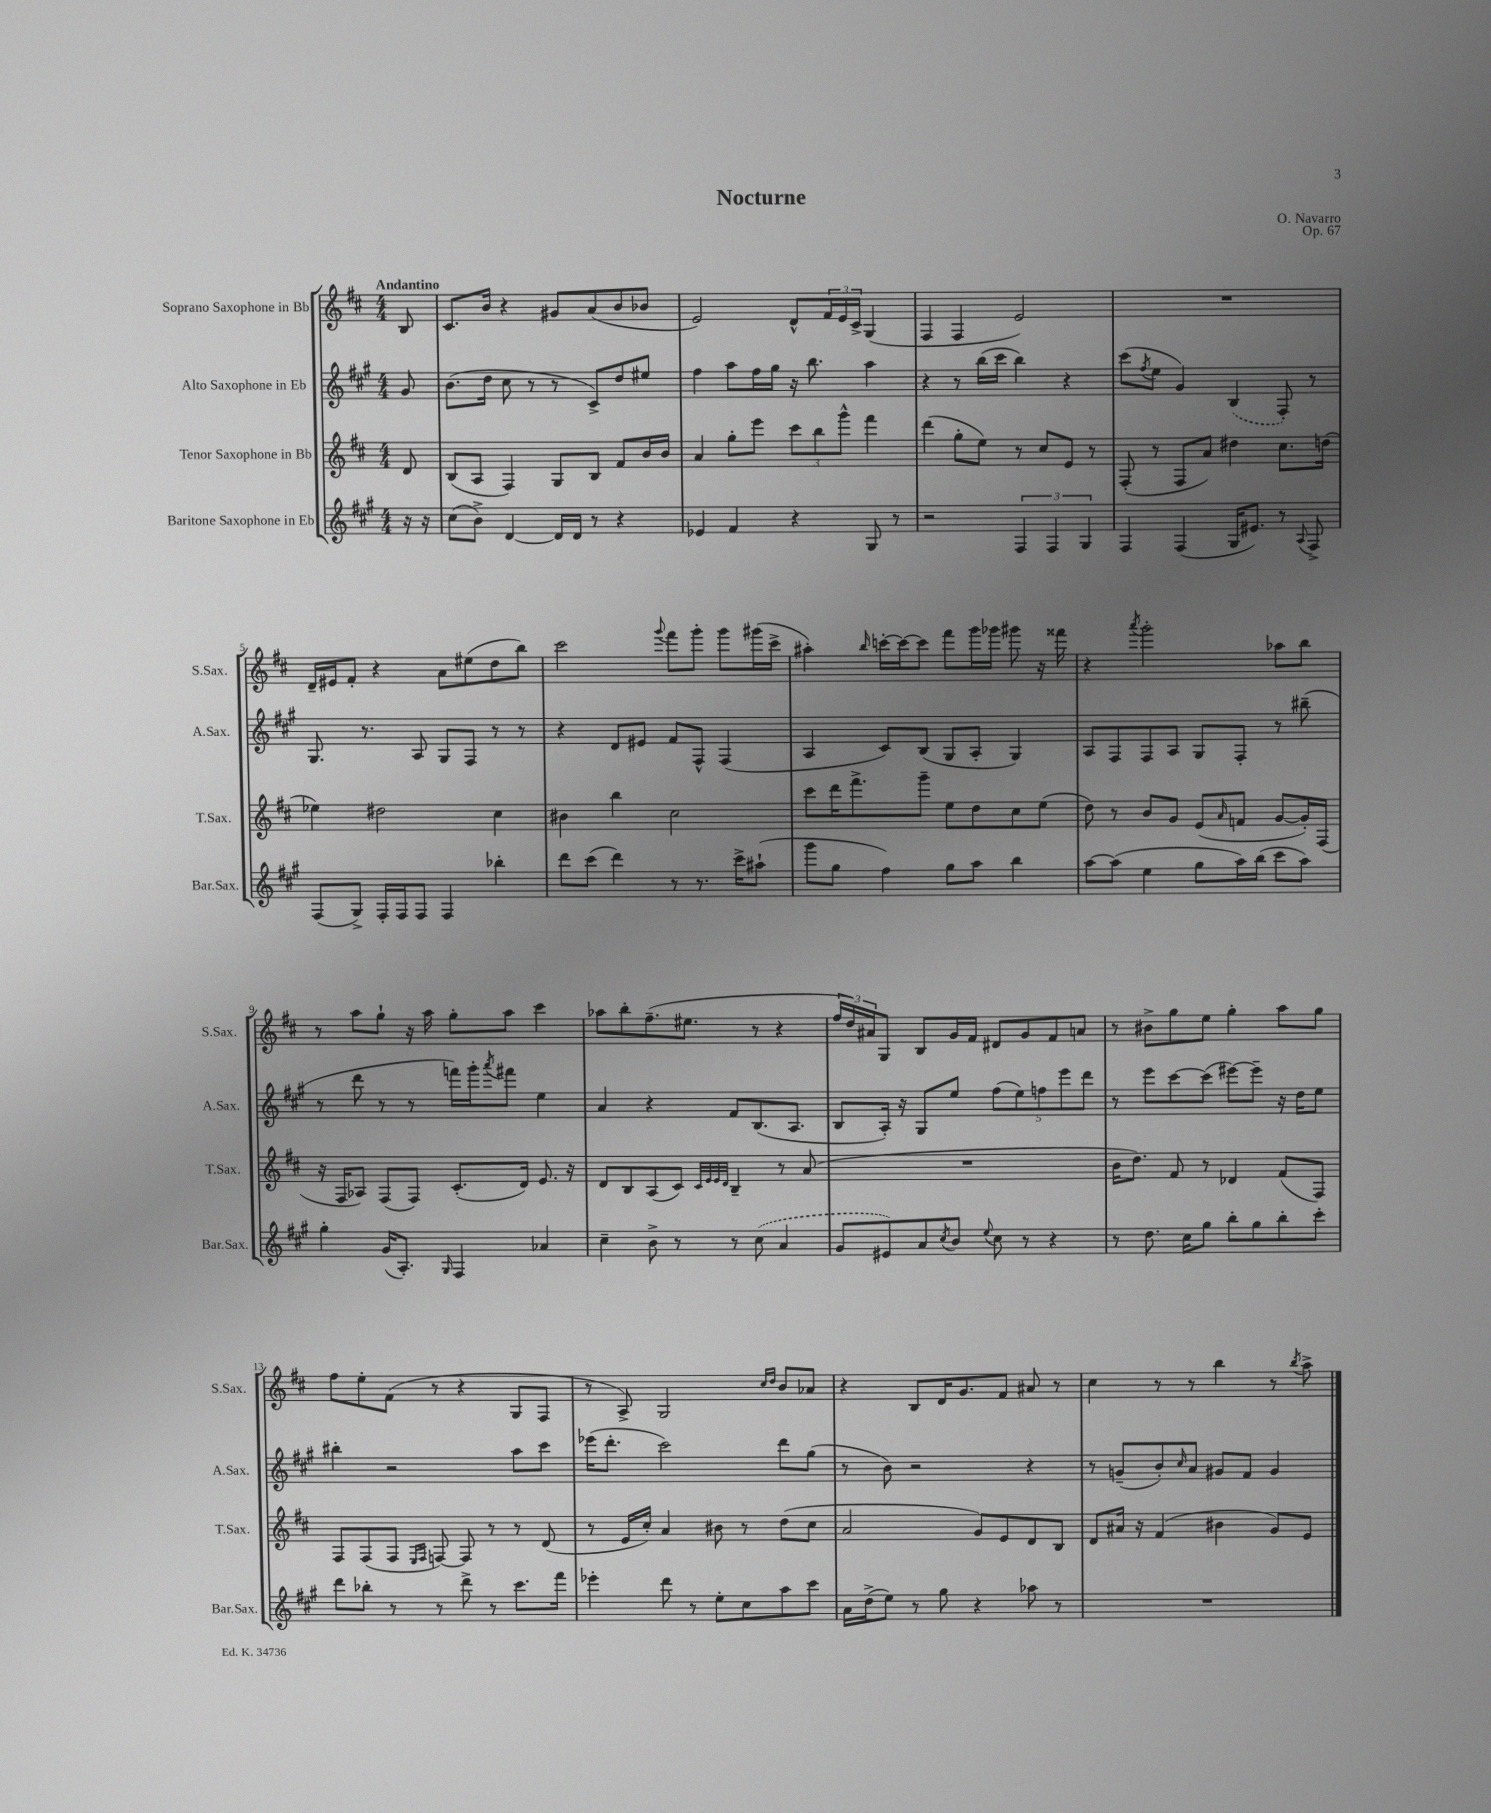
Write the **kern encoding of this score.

**kern	**kern	**kern	**kern
*staff4	*staff3	*staff2	*staff1
*clefG2	*clefG2	*clefG2	*clefG2
*k[f#c#g#]	*k[f#c#]	*k[f#c#g#]	*k[f#c#]
*M4/4	*M4/4	*M4/4	*M4/4
16r	8d/	8g#/	8B/
16r	.	.	.
=	=	=	=
(8cc#\L	(8B/L	(8.b\L	8.c#/L
8b^\J)	8A/J	.	.
.	.	16dd\Jk	16b/Jk
[4d/	4F#/)	8cc#\	4r
.	.	8r	.
16d/]LL	8G/L	8r	8g#/L
16d/JJ	.	.	.
8r	8B/J	8c#^/L)	(8a/
4r	8f#/L	8dd/	8b/
.	16b/L	8ee#/J	8b-/J
.	16b/JJ	.	.
=	=	=	=
4e-/	4a/	4ff#\	2e/)
4f#/	8gg'\L	8aa\L	.
.	8eee\J	16ff#\L	.
.	.	16gg#\JJ	.
4r	12ccc#\L	16r	8d^^/L
.	.	8.bb\	.
.	12bb\	.	.
.	.	.	24f#/L
.	12ggg^^\J	.	24e/
.	.	.	24c#^/JJ
8G#/	4fff#\	4aa\	(4G/
8r	.	.	.
=	=	=	=
2r	(4ddd\	4r	4F#/
.	8gg'\L	8r	4F#/
.	8ee\J)	(16bb\LL	.
.	.	16ccc#\JJ	.
6F#/	8r	4bb\)	2e/)
.	8cc#/L	.	.
6F#/	.	.	.
.	8e/J	4r	.
6G#/	.	.	.
.	8r	.	.
=	=	=	=
4F#/	(8F#'/	(8ccc#\L	1r
.	.	8qff#/	.
.	8r	8ee\J	.
(4F#/	8F#/L	4g#/)	.
.	8a/J)	.	.
16G#/LK	4dd#\	(4B/	.
8.e#/J)	.	.	.
8r	8.cc#\L	8F#'/)	.
8qqA/	.	.	.
8F#^/	.	8r	.
.	(16dd\Jk	.	.
=	=	=	=
(8F#/L	4ee-\)	8.G#/	16d~/LL
.	.	.	16e#/J
8G#^/J)	.	.	8f#'/J
.	.	8.r	.
16F#'/LL	2dd#\	.	4r
16F#/J	.	.	.
8F#/J	.	8A/	.
4F#/	.	8G#/L	8a\L
.	.	8F#/J	(8ee#\
4bb-'\	4cc#\	8r	8dd\
.	.	8r	8bb\J)
=	=	=	=
8ddd\L	4b#\	4r	2ccc#\
(8ccc#\J	.	.	.
4ddd\)	4bb\	8d/L	.
.	.	8e#/J	.
.	.	.	8qqggg/
8r	2cc#\	8f#/L	8fff#\L
8.r	.	8F#^^/J	8ggg'\J
.	.	(4F#/	8ggg\L
16ccc#^\LK	.	.	.
(8aa#`\J	.	.	(16ggg#\L
.	.	.	16ccc#^\JJ
=	=	=	=
8ggg#\L	8ccc#\L	4A/	4aa#'\)
8gg#\J	16ddd\K	.	.
.	8.fff#^\	.	.
.	.	.	16qqbb/
4ff#\)	.	8c#/L)	[16ccc'\LL
.	.	.	16ccc\_J
.	8ggg~\J	(8B/J	8ccc\]J
8gg#\L	8ee\L	8G#/L	8fff#\L
8aa\J	8dd\	8A'/J	16ggg\L
.	.	.	16ggg-\JJ
4bb\	8cc#\	4G#/)	8ggg#\
.	(8ee\J	.	16r
.	.	.	16fff##\
=	=	=	=
[8aa\L	8dd\)	8A/L	4r
(8aa\]J	8r	8F#/	.
.	.	.	8qaaa/
4ee\	8b/L	8F#/	2ggg'\
.	8g/J	8A/J	.
8gg#\L	(8e/L	8G#/L	.
.	16qqa/	.	.
16aa\L)	8f/J	8F#'/J	.
(16bb\JJ	.	.	.
8ccc#\L	[8g/L	8r	8aa-\L
8aa\J)	16g'/]L)	(8bb#~\	8bb\J
.	(16F#/JJ	.	.
=	=	=	=
4gg#'\	16r	8r	8r
.	16F#/LK	.	.
.	8A-/J)	8ddd\	8aa\L
(16g#/LK	(8F#/L	8r	8gg`\J
8.A'/J)	.	.	.
.	8F#/J)	8r	16r
.	.	.	16aa\
16qqG#/	.	.	.
4F#/	(8.c#'/L	16fff\LL)	8gg'\L
.	.	16ggg#'\J	.
.	.	8qaaa/	.
.	.	8fff#\J	8aa\J
.	16d/Jk)	.	.
4a-/	8.e/	4ee\	4ccc#\
.	16r	.	.
=	=	=	=
4cc#~\	8d/L	4a/	8aa-\L
.	8B/	.	8bb'\
8b^\	(8A/	4r	(8.ff#~\
8r	8c#/J)	.	.
.	.	.	8.ee#\J
.	32qqc#/LLL	.	.
.	32qqe/	.	.
.	32qqe/	.	.
.	32qqd/JJJ	.	.
8r	4B~/	8f#/L	.
(8cc#\	.	(8.B/	8r
4a/	8r	.	4r
.	.	8.A/J	.
.	(8a/	.	.
=	=	=	=
8g#/L	1r	8B/L	24ff#/LL
.	.	.	24dd/)
.	.	.	24a#/J
8e#/)	.	16A'/Jk)	8G/J
.	.	16r	.
8a/	.	8G#/L	8B/L
8qcc#/	.	.	.
8b/J	.	8ee/J	16g/L
.	.	.	16f#/JJ
8qqee/	.	.	.
8cc#\	.	(10ff#\L	8d#/L
.	.	10ee\)	.
8r	.	.	8g/
.	.	10ff\	.
4r	.	.	8f#/
.	.	10eee\	.
.	.	.	8a/J
.	.	10ddd\J	.
=	=	=	=
8r	16b\LK	8r	8r
.	8.dd\J)	.	.
8.dd\	.	8eee\L	8b#^\L
.	8f#/	[8ccc#\	8gg\
16cc#\LK	.	.	.
8gg#\J	8r	(8ccc#\]J	8ee\J
8bb'\L	4d-/	[8eee#\L)	4gg'\
8gg#\	.	8eee#~\]J	.
8bb'\	(8f#/L	16r	8aa\L
.	.	16dd\LK	.
8ccc#'\J	8F#/J)	8ee\J	8gg\J
=	=	=	=
8ddd\L	8F#/L	4bb#'\	8ff#\L
8bb-'\J	(8F#/	.	8ee'\
8r	8F#/J	2r	(8f#\J
.	16qqE/LL	.	.
.	16qqF#/JJ	.	.
8r	[8F/)	.	8r
8ddd^\	8F/]	.	4r
8r	8r	.	.
8.ccc#\L	8r	8aa\L	8G/L
.	(8d/	8ccc#\J	8F#/J
16fff#\Jk	.	.	.
=	=	=	=
4eee-'\	8r	(16eee-\LK	8r
.	.	8.ddd'\J	.
.	16e/LL	.	8A^/)
.	16cc#'/JJ)	.	.
8ddd\	4a/	2ccc#\)	2G/
8r	.	.	.
8ee'\L	8b#\	.	.
8cc#\	8r	.	.
.	.	.	16qqcc#/LL
.	.	.	16qqdd/JJ
8aa\	(8dd\L	8ddd\L	8b/L
8ccc#\J	8cc#\J	(8gg#\J	8a-/J
=	=	=	=
16a\LL	2a/	8r	4r
(16dd^\J	.	.	.
8ee\J)	.	8b\)	.
8r	.	2r	8B/L
8gg#\	.	.	16d/K
.	.	.	8.g/
4r	8g/L)	.	.
.	8e/	.	8f#/J
8aa-\	8d/	4r	8a#/
8r	8B/J	.	8r
=	=	=	=
1r	8d/L	8r	4cc#\
.	16a#/Jk	(8g~/L	.
.	16r	.	.
.	(4f#/	8b'/)	8r
.	.	16qqcc#/	.
.	.	8a/J	8r
.	4b#\	8g#/L	4bb\
.	.	8f#/J	.
.	8g/L)	4g#/	8r
.	.	.	8qbb/
.	8e/J	.	8aa^\
==	==	==	==
*-	*-	*-	*-
